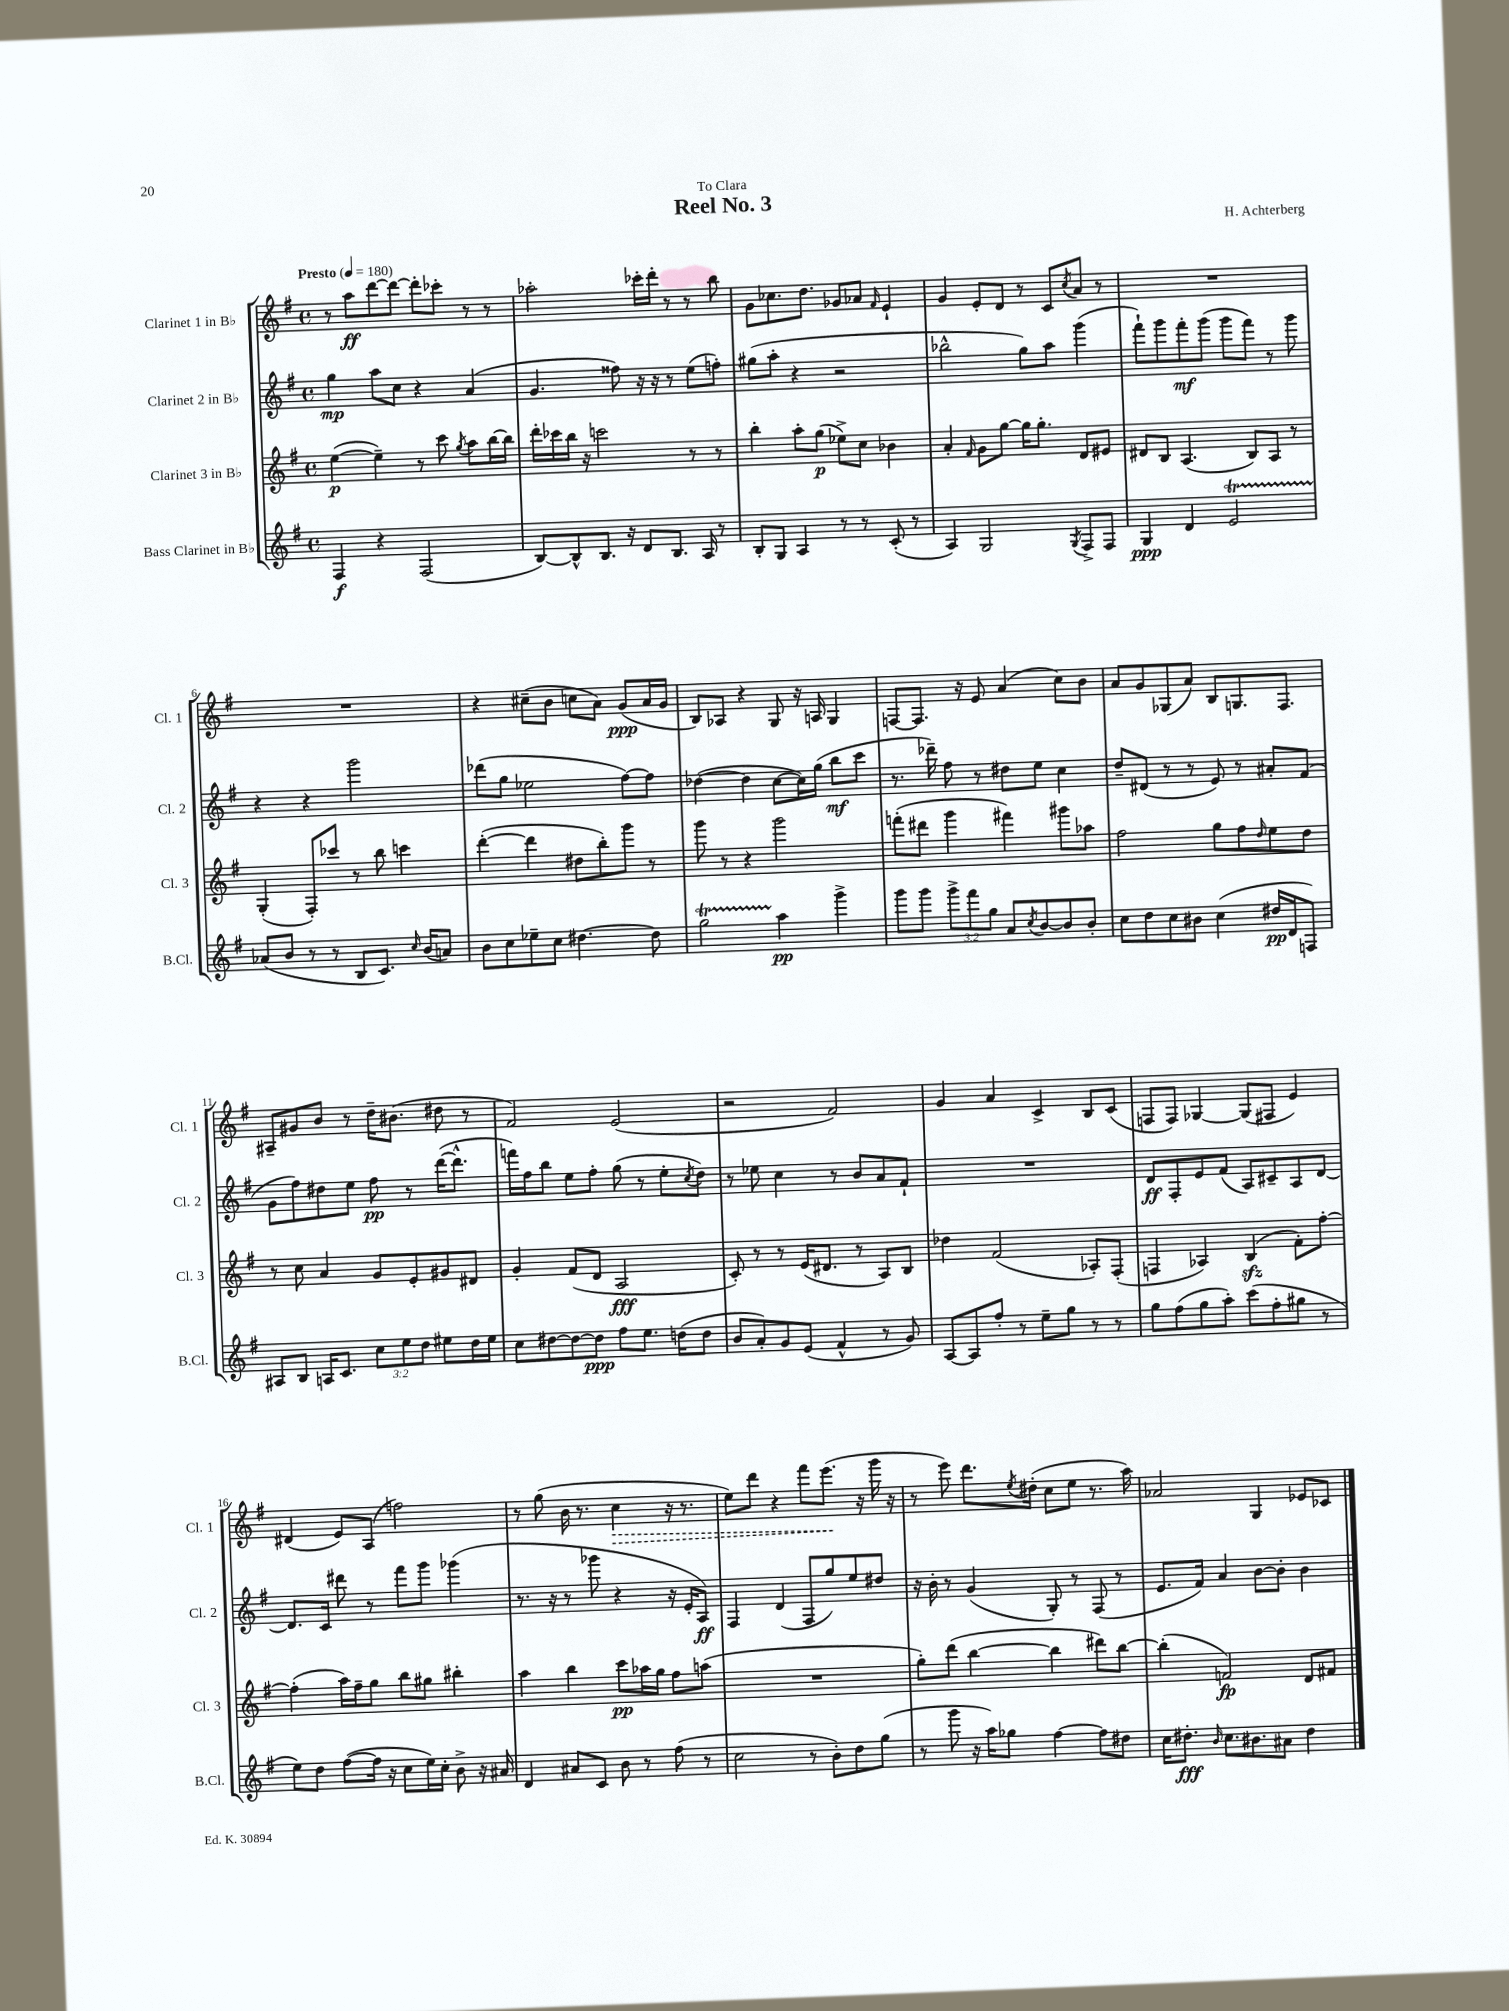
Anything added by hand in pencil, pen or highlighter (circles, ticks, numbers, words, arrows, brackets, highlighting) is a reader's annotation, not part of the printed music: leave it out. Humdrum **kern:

**kern	**dynam	**kern	**dynam	**kern	**dynam	**kern	**dynam
*part4	*part4	*part3	*part3	*part2	*part2	*part1	*part1
*staff4	*staff4	*staff3	*staff3	*staff2	*staff2	*staff1	*staff1
*I"Bass Clarinet in B♭	*	*I"Clarinet 3 in B♭	*	*I"Clarinet 2 in B♭	*	*I"Clarinet 1 in B♭	*
*I'B.Cl.	*	*I'Cl. 3	*	*I'Cl. 2	*	*I'Cl. 1	*
*clefG2	*	*clefG2	*	*clefG2	*	*clefG2	*
*k[f#]	*	*k[f#]	*	*k[f#]	*	*k[f#]	*
*M4/4	*	*M4/4	*	*M4/4	*	*M4/4	*
*met(c)	*	*met(c)	*	*met(c)	*	*met(c)	*
*MM180	*	*MM180	*	*MM180	*	*MM180	*
=1	=1	=1	=1	=1	=1	=1	=1
!	!	!	!	!	!	!LO:TX:a:B:t=Presto	!
4F#/	f	([4ee\	p	4gg\	mp	8r	.
.	.	.	.	.	.	8aa\L	ff
4r	.	4ee~\])	.	8aa\L	.	[8ddd\	.
.	.	.	.	8cc\J	.	8ddd\J_	.
(2F#/	.	8r	.	4r	.	8ddd'\L]	.
.	.	8ccc\	.	.	.	8ccc-X'\J	.
.	.	8qgg/	.	.	.	.	.
.	.	8aa\L	.	(4a/	.	8r	.
.	.	[16bb\L	.	.	.	8r	.
.	.	16bb\JJ]	.	.	.	.	.
=2	=2	=2	=2	=2	=2	=2	=2
[8B/L)	.	16ddd'\LL	.	4.g/	.	2aa-X'\	.
.	.	16ccc-X\	.	.	.	.	.
8B^^/]	.	16bb\JJ	.	.	.	.	.
.	.	16r	.	.	.	.	.
8.B/J	.	2cccn\	.	.	.	.	.
.	.	.	.	8ff##X\)	.	.	.
16r	.	.	.	.	.	.	.
8d/L	.	.	.	16r	.	16ccc-X'\LL	.
.	.	.	.	16r	.	16ddd'\JJ	.
8.B/J	.	.	.	8r	.	8r	.
.	.	8r	.	(8ee\L	.	8r	.
16A/	.	.	.	.	.	.	.
8r	.	8r	.	8ffn'\J)	.	8bb\	.
=3	=3	=3	=3	=3	=3	=3	=3
8B'/L	.	4bb'\	.	(8gg#X\L	.	8g\L	.
8G/J	.	.	.	8aa'\J	.	8.cc-X\	.
4A/	.	8aa'\L	.	4r	.	.	.
.	.	.	.	.	.	8.dd\J	.
.	.	(8gg\J	p	.	.	.	.
8r	.	8ee-X^\L)	.	2r	.	8g-X/L	.
8r	.	8cc\J	.	.	.	8a-X/J	.
.	.	.	.	.	.	16qqf#/	.
(8c'/	.	4b-X\	.	.	.	4e`/	.
8r	.	.	.	.	.	.	.
=4	=4	=4	=4	=4	=4	=4	=4
4A/)	.	4a'/	.	2bb-X^^\	.	4g/	.
.	.	16qqf#/	.	.	.	.	.
2G/	.	8g\L	.	.	.	8e'/L	.
.	.	[8gg\J	.	.	.	8d/J	.
.	.	16gg\KL]	.	8gg\L)	.	8r	.
.	.	8.gg'\J	.	.	.	.	.
.	.	.	.	8aa\J	.	8c/L	.
8qG/	.	.	.	.	.	8qcc/	.
8F#^/L	.	8d/L	.	(4ggg\	.	8a/J	.
8F#/J	.	8e#X/J	.	.	.	8r	.
=5	=5	=5	=5	=5	=5	=5	=5
4G/	ppp	8d#X/L	.	8fff#`\L)	.	1r	.
.	.	8B/J	.	8ggg\	.	.	.
4d/	.	(4.A/	.	8fff#'\	mf	.	.
.	.	.	.	(8ggg\J	.	.	.
2eT/	.	.	.	8ggg\L	.	.	.
.	.	8B/L)	.	8fff#\J)	.	.	.
.	.	8A/J	.	8r	.	.	.
.	.	8r	.	8ggg\	.	.	.
!!LO:LB:g=z
=6	=6	=6	=6	=6	=6	=6	=6
(8a-X/L	.	(4G'/	.	4r	.	1r	.
8b/J	.	.	.	.	.	.	.
8r	.	8F#'/L)	.	4r	.	.	.
8r	.	8ccc-X/J	.	.	.	.	.
8B/L	.	8r	.	2ggg\	.	.	.
8.c/J)	.	8bb\	.	.	.	.	.
.	.	4cccn\	.	.	.	.	.
16qqcc/	.	.	.	.	.	.	.
(16b/KL	.	.	.	.	.	.	.
8an/J)	.	.	.	.	.	.	.
=7	=7	=7	=7	=7	=7	=7	=7
8b\L	.	([4ddd'\	.	(8ddd-X\L	.	4r	.
8cc\	.	.	.	8gg\J	.	.	.
8ee-X~\	.	4ddd\]	.	2ee-X\	.	(8cc#X~\L	.
8cc\J	.	.	.	.	.	8b\J	.
[4.dd#X\	.	8dd#X\L	.	.	.	8ccn\L	.
.	.	8bb'\)	.	.	.	8a\J)	.
.	.	8ggg\J	.	[8ff#\L)	.	(8g/L	ppp
8dd#\]	.	8r	.	8ff#\J]	.	16a/L	.
.	.	.	.	.	.	16g/JJ	.
=8	=8	=8	=8	=8	=8	=8	=8
2ggT\	.	8ggg\	.	([4dd-X\	.	8B/L)	.
.	.	8r	.	.	.	8A-X/J	.
.	.	4r	.	4dd-\]	.	4r	.
4aa\	pp	2ggg\	.	[8cc\L	.	8G/	.
.	.	.	.	16cc\L])	.	16r	.
.	.	.	.	(16gg\JJ	.	16An/	.
4ggg^\	.	.	.	8bb\L	mf	4G/	.
.	.	.	.	8ccc\J	.	.	.
=9	=9	=9	=9	=9	=9	=9	=9
8ggg\L	.	(8fffn'\L	.	8.r	.	[8Fn/L	.
8ggg\J	.	8ddd#X\J	.	.	.	8.F/J]	.
.	.	.	.	16ddd-X~\)	.	.	.
12ggg^\L	.	4ggg\	.	8ff#\	.	.	.
.	.	.	.	.	.	16r	.
12fff#\	.	.	.	.	.	.	.
.	.	.	.	8r	.	8e/	.
12gg\J	.	.	.	.	.	.	.
8a/L	.	4fff#X\)	.	8dd#X\L	.	(4a/	.
8qcc/	.	.	.	.	.	.	.
[8b/	.	.	.	8ee\J	.	.	.
8b/]	.	8ggg#X\L	.	4cc\	.	8cc\L)	.
8b'/J	.	8aa-X\J	.	.	.	8b\J	.
=10	=10	=10	=10	=10	=10	=10	=10
8cc\L	.	2ff#\	.	8dd~/L	.	8a/L	.
8dd\	.	.	.	(8d#X/J	.	8g/	.
8cc\	.	.	.	8r	.	(8G-X/	.
8b#X\J	.	.	.	8r	.	8a/J)	.
(4cc\	.	8gg\L	.	8e/)	.	8B/L	.
.	.	8ff#\	.	8r	.	8.Gn/	.
.	.	16qqdd/	.	.	.	.	.
16dd#X/LL	pp	8ee\	.	8a#X'/L	.	.	.
16d/J	.	.	.	.	.	8.F#/J	.
8Fn/J)	.	8dd\J	.	(8f#/J	.	.	.
!!LO:LB:g=z
=11	=11	=11	=11	=11	=11	=11	=11
8A#X/L	.	8r	.	8g\L	.	8A#X~/L	.
8B/J	.	8cc\	.	8ff#\)	.	8g#X/	.
16An/KL	.	4a/	.	8dd#X\	.	8b/J	.
8.c/J	.	.	.	.	.	.	.
.	.	.	.	8ee\J	.	8r	.
12cc\L	.	8g/L	.	8ff#\	pp	16dd~\KL	.
.	.	.	.	.	.	(8.b#X\J	.
12ee\	.	.	.	.	.	.	.
.	.	8e'/	.	8r	.	.	.
12dd\J	.	.	.	.	.	.	.
8ee#X\L	.	8g#X/	.	([16ddd\KL	.	8dd#X\	.
.	.	.	.	8.ddd^^\J]	.	.	.
16dd\L	.	8d#X/J	.	.	.	8r	.
16ee#\JJ	.	.	.	.	.	.	.
=12	=12	=12	=12	=12	=12	=12	=12
8cc\L	.	4g'/	.	16fffn\LL)	.	2f#/)	.
.	.	.	.	16ff#\J	.	.	.
[8dd#X\	.	.	.	8bb\J	.	.	.
8dd#\_	.	(8f#/L	.	8ee\L	.	.	.
8dd#\J]	ppp	8d/J	.	8ff#'\J	.	.	.
8ff#\L	.	2A/	fff	(8gg\	.	(2e/	.
8.ee\J	.	.	.	8r	.	.	.
.	.	.	.	8ee'\L	.	.	.
(16ddn\KL	.	.	.	.	.	.	.
.	.	.	.	8qcc/	.	.	.
8dd\J	.	.	.	8dd\J)	.	.	.
=13	=13	=13	=13	=13	=13	=13	=13
8b/L	.	8c'/)	.	8r	.	2r	.
8a'/)	.	8r	.	8ee-X\	.	.	.
8g/	.	8r	.	4cc\	.	.	.
(8e/J	.	(16e/KL	.	.	.	.	.
.	.	8.d#X/J	.	.	.	.	.
4f#^^/	.	.	.	8r	.	2f#/)	.
.	.	8r	.	8b/L	.	.	.
8r	.	8A/L)	.	8a/	.	.	.
8g/)	.	8B/J	.	8f#`/J	.	.	.
=14	=14	=14	=14	=14	=14	=14	=14
[8A/L	.	4dd-X\	.	1r	.	4g/	.
8A/]	.	.	.	.	.	.	.
8ff#'/J	.	(2f#/	.	.	.	4a/	.
8r	.	.	.	.	.	.	.
8ee~\L	.	.	.	.	.	4c^/	.
8gg\J	.	.	.	.	.	.	.
8r	.	8A-X'/L)	.	.	.	8B/L	.
8r	.	(8F#'/J	.	.	.	(8c/J	.
=15	=15	=15	=15	=15	=15	=15	=15
8gg\L	.	4Fn/	.	8d/L	ff	8Fn/L	.
(8ff#\	.	.	.	8F#'/	.	8F/J)	.
8gg\	.	4A-X/)	.	8e/	.	[4G-X/	.
8aa'\J)	.	.	.	(8f#/J	.	.	.
(8ccc\L	.	(4Bzz/	.	8A/L)	.	(8G-/L]	.
8ff#'\	.	.	.	8c#X~/	.	8F#X/J	.
8gg#X\J	.	8f#'\L)	.	8A/	.	4e/)	.
8r	.	[8ff#'\J	.	[8d/J	.	.	.
!!LO:LB:g=z
=16	=16	=16	=16	=16	=16	=16	=16
8ee\L)	.	(4ff#'\]	.	8.d/L]	.	(4d#X/	.
8dd\J	.	.	.	.	.	.	.
.	.	.	.	16c/Jk	.	.	.
([8ff#\L	.	16aa\LL)	.	8ddd#X\	.	8e/L)	.
.	.	16ff#~\J	.	.	.	.	.
16ff#\Jk]	.	8gg\J	.	8r	.	(8A/J	.
16r	.	.	.	.	.	.	.
8cc\L	.	8bb\L	.	8fff#\L	.	2ffn\)	.
16ee\L)	.	8gg#X\J	.	8ggg\J	.	.	.
16cc'\JJ	.	.	.	.	.	.	.
8b^\	.	4bb#X'\	.	(4ggg-X\	.	.	.
16r	.	.	.	.	.	.	.
16a#X/	.	.	.	.	.	.	.
=17	=17	=17	=17	=17	=17	=17	=17
4d/	.	4aa\	.	8.r	.	8r	.
.	.	.	.	.	.	(8gg\	.
.	.	.	.	16r	.	.	.
8a#X/L	.	4bb\	.	8r	.	16b\	.
.	.	.	.	.	.	8.r	.
8c/J	.	.	.	8ggg-X\	.	.	.
!	!	!	!	!	!	!	!LO:HP:b
8b\	.	8ccc\L	pp	4r	.	4cc\	>
8r	.	16aa-X\L	.	.	.	.	.
.	.	16gg\JJ	.	.	.	.	.
(8ff#\	.	8ff#\L	.	16r	.	16r	.
.	.	.	.	16e'/KL	.	8.r	.
8r	.	(8aan\J	.	8A/J)	ff	.	.
=18	=18	=18	=18	=18	=18	=18	=18
2cc\	.	1r	.	4F#/	.	8ee\L)	.
.	.	.	.	.	.	8ddd\J	.
.	.	.	.	(4d/	.	4r	.
8r	.	.	.	8F#/L	.	8fff#\L	.
8b'\L)	.	.	.	8gg/)	.	(8.eee\J	.
8dd\	.	.	.	8ee/	.	.	.
.	.	.	.	.	.	16r	]
(8gg\J	.	.	.	8dd#X/J	.	16ggg\	.
.	.	.	.	.	.	16r	.
=19	=19	=19	=19	=19	=19	=19	=19
8r	.	8gg'\L)	.	16r	.	8r	.
.	.	.	.	16b'\	.	.	.
8ggg\	.	(8ddd\J	.	8r	.	8eee\)	.
16r	.	[4bb\	.	(4g/	.	8.ddd\L	.
16aa\KL)	.	.	.	.	.	.	.
8gg-X\J	.	.	.	.	.	.	.
.	.	.	.	.	.	8qee/	.
.	.	.	.	.	.	(16dd#X'\Jk	.
[4ff#\	.	4bb\]	.	8G'/)	.	8cc\L	.
.	.	.	.	8r	.	8ee\J	.
8ff#\L]	.	8ddd#X\L)	.	(8F#/	.	8.r	.
8dd#X\J	.	[8bb\J	.	8r	.	.	.
.	.	.	.	.	.	16aa\)	.
=20	=20	=20	=20	=20	=20	=20	=20
16cc\KL	.	(4bb'\]	.	8.e/L	.	2a-X/	.
8.dd#X'\J	fff	.	.	.	.	.	.
.	.	.	.	16f#/Jk)	.	.	.
16qqb/	.	.	.	.	.	.	.
8.cc\L	.	2fn/)	fp	4a/	.	.	.
8.b#X\	.	.	.	.	.	.	.
.	.	.	.	[8b\L	.	4G/	.
8a#X\J	.	.	.	8b'\J]	.	.	.
4dd#\	.	8d/L	.	4b\	.	8e-X/L	.
.	.	8f#X/J	.	.	.	8c-X/J	.
==	==	==	==	==	==	==	==
*-	*-	*-	*-	*-	*-	*-	*-
